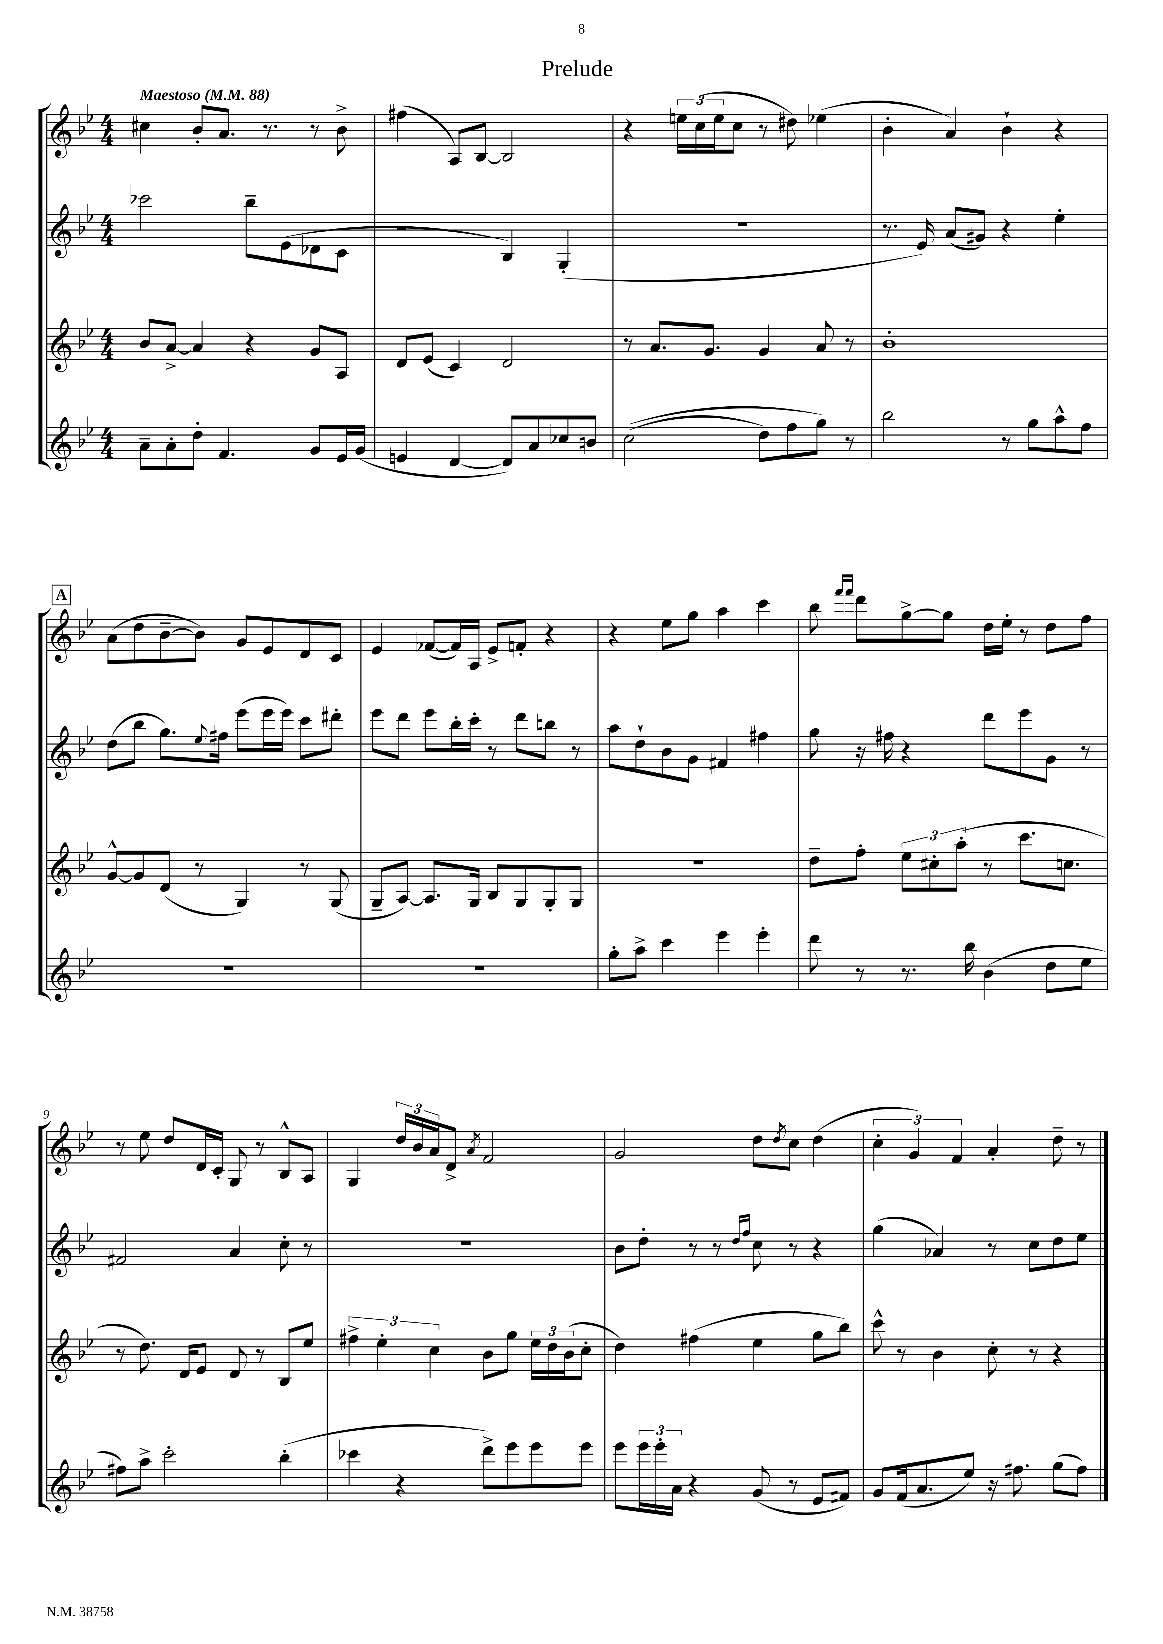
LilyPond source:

\header { title = "Prelude" }
<<
\new StaffGroup <<
\new Staff = "s0" {
    \clef treble \key bes \major \numericTimeSignature \time 4/4 \tempo "Maestoso" 4 = 88
    cis''4 bes'8-. a'8. r8. r8 bes'8-> |
    fis''4( a8) bes8~ bes2 |
    r4 \tuplet 3/2 { e''16 c''16( e''16 } c''8 r8 dis''8) ees''4( |
    bes'4-. a'4) bes'4-! r4 |
    \mark \markup { \box "A" } a'8( d''8 bes'8~-- bes'8) g'8 ees'8 d'8 c'8 |
    ees'4 fes'8~( fes'16) a16 ees'8-> f'8-. r4 |
    r4 ees''8 g''8 a''4 c'''4 |
    bes''8 \grace { f'''16 f'''16 } d'''8 g''8~-> g''8 d''16 ees''16-. r8 d''8 f''8 |
    r8 ees''8 d''8 d'16 c'16-. g8 r8 bes8-^ a8 |
    g4 \tuplet 3/2 { d''16 bes'16 a'16 } d'8-> \acciaccatura { a'8 } f'2 |
    g'2 d''8 \acciaccatura { d''8 } c''8 d''4( |
    \tuplet 3/2 { c''4-. g'4) f'4 } a'4-. d''8-- r8 \bar "|." |
}
\new Staff = "s1" {
    \clef treble \key bes \major \numericTimeSignature \time 4/4
    ces'''2 bes''8-- ees'8( des'8 c'8 |
    r2 bes4) g4-.( |
    R1 |
    r8. ees'16) a'8( gis'8) r4 ees''4-. |
    \mark \markup { \box "A" } d''8( bes''8 g''8.) \appoggiatura { ees''8 } fis''16 ees'''8( ees'''16 ees'''16) c'''8 dis'''8-. |
    ees'''8 d'''8 ees'''8 bes''16-. c'''16-. r8 d'''8 b''8 r8 |
    a''8 d''8-! bes'8 g'8 fis'4 fis''4 |
    g''8 r16 fis''16 r4 d'''8 ees'''8 g'8 r8 |
    fis'2 a'4 c''8-. r8 |
    R1 |
    bes'8 d''8-. r8 r8 \grace { d''16 f''16 } c''8 r8 r4 |
    g''4( aes'4) r8 c''8 d''8 ees''8 \bar "|." |
}
\new Staff = "s2" {
    \clef treble \key bes \major \numericTimeSignature \time 4/4
    bes'8 a'8~-> a'4 r4 g'8 a8 |
    d'8 ees'8( c'4) d'2 |
    r8 a'8. g'8. g'4 a'8 r8 |
    bes'1-. |
    \mark \markup { \box "A" } g'8~-^ g'8 d'8( r8 g4) r8 g8( |
    g8-- a8~) a8. g16 bes8 g8 g8-. g8 |
    R1 |
    d''8-- f''8-. \tuplet 3/2 { ees''8 cis''8-. a''8-.( } r8 c'''8. c''8. |
    r8 d''8.) d'16 ees'8 d'8 r8 bes8 ees''8 |
    \tuplet 3/2 { fis''4-> ees''4-. c''4 } bes'8 g''8 \tuplet 3/2 { ees''16 d''16 bes'16( } c''8-. |
    d''4) fis''4( ees''4 g''8 bes''8) |
    c'''8-^ r8 bes'4 c''8-. r8 r4 \bar "|." |
}
\new Staff = "s3" {
    \clef treble \key bes \major \numericTimeSignature \time 4/4
    a'8-- a'8-. d''8-. f'4. g'8 ees'16 g'16( |
    e'4 d'4~ d'8) a'8 ces''8 b'8 |
    c''2(\( d''8) f''8 g''8\) r8 |
    bes''2 r8 g''8 a''8-^ f''8 |
    \mark \markup { \box "A" } R1 |
    R1 |
    g''8-. a''8-> c'''4 ees'''4 ees'''4-. |
    d'''8 r8 r8. bes''16 bes'4( d''8 ees''8 |
    fis''8) a''8-> c'''2-. bes''4-.( |
    ces'''4 r4 d'''8->) ees'''8 ees'''8 ees'''8 |
    ees'''8 \tuplet 3/2 { ees'''16 ees'''16-. a'16 } r4 g'8( r8 ees'8 fis'8) |
    g'8 f'16( a'8. ees''8) r16 fis''8. g''8( fis''8) \bar "|." |
}
>>
>>
